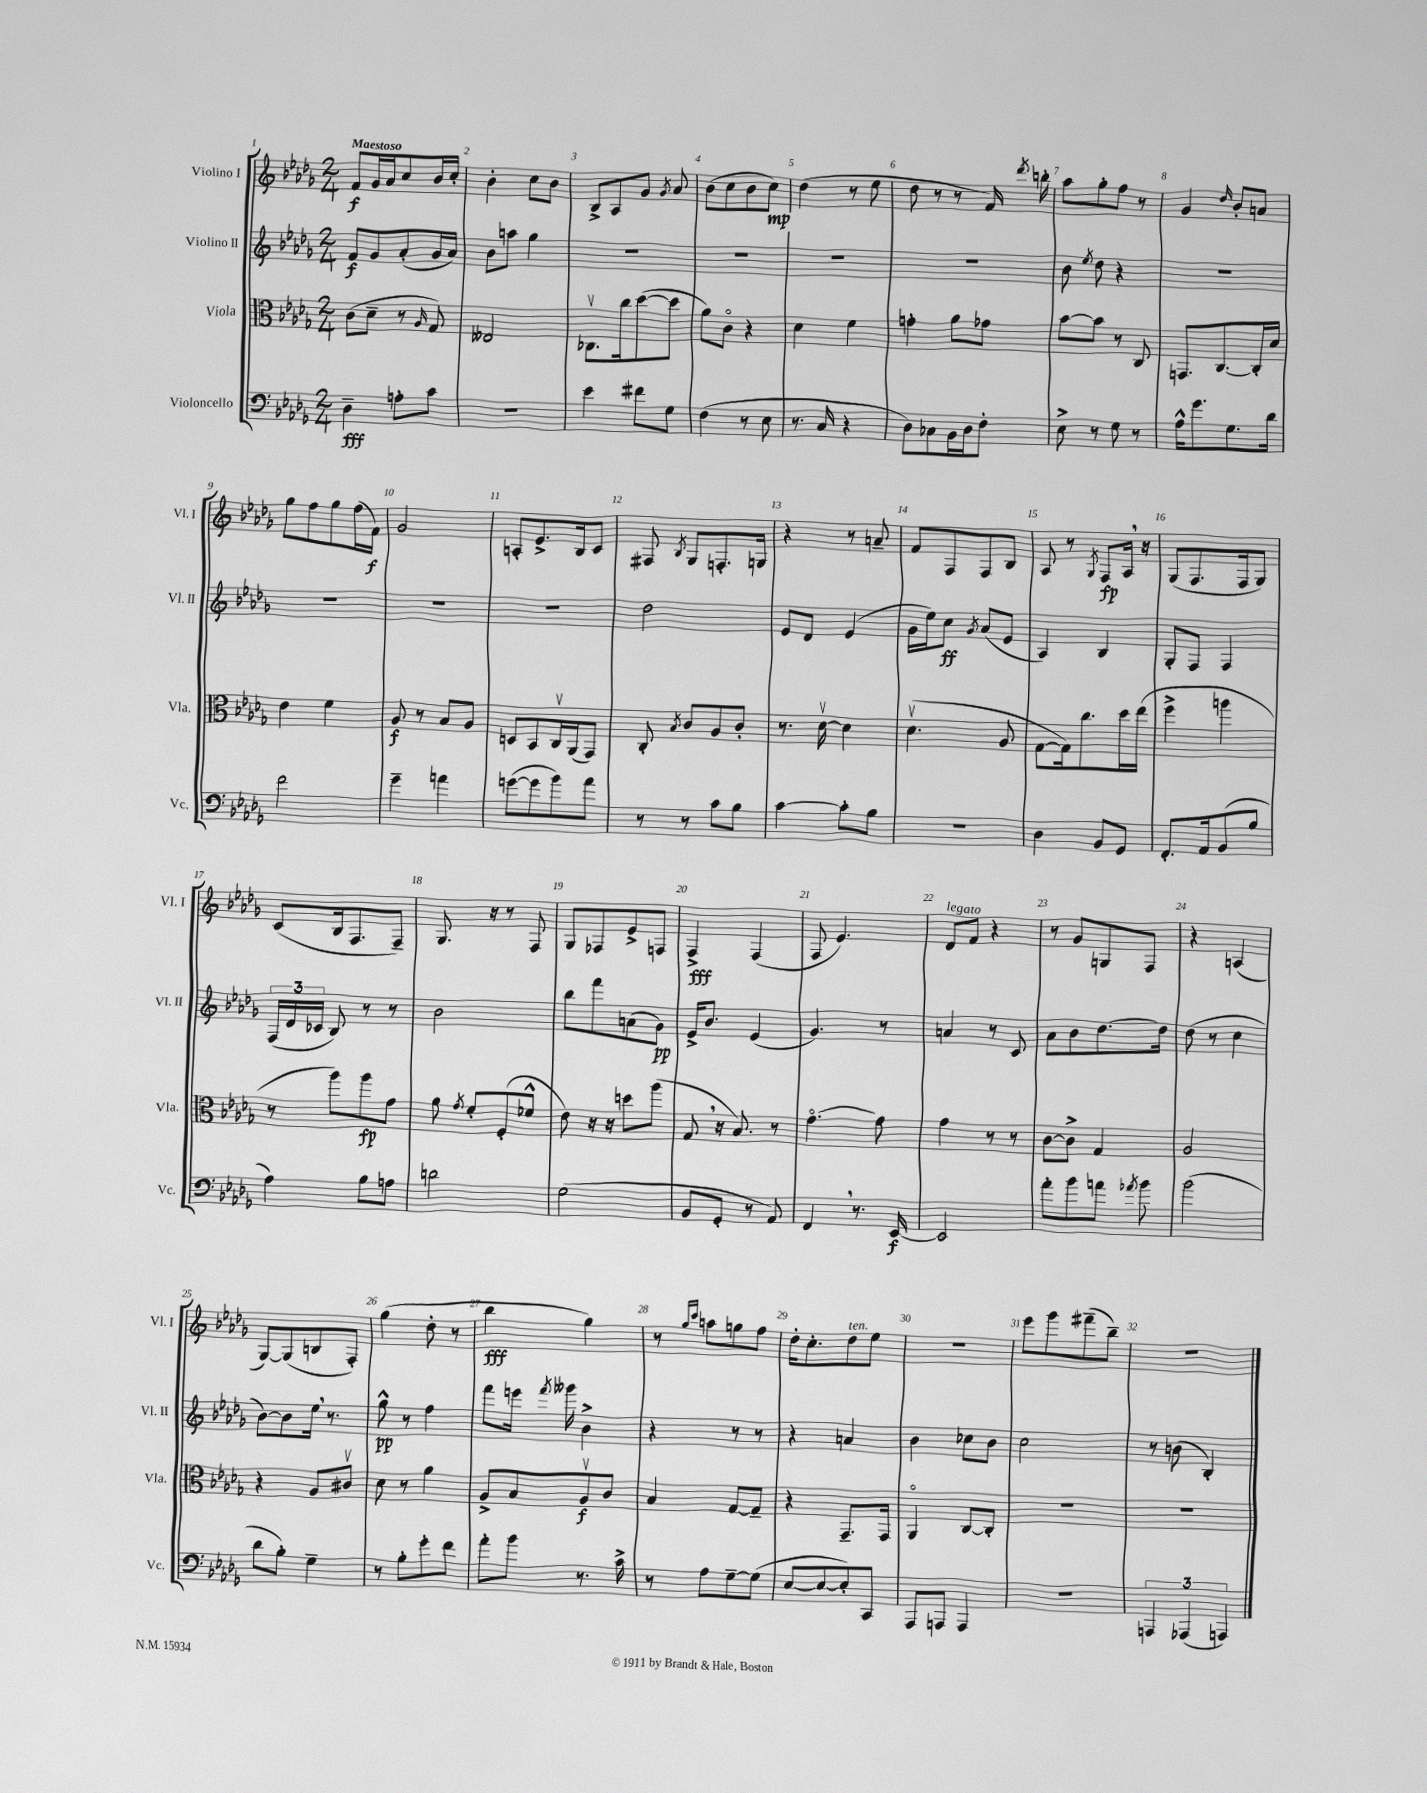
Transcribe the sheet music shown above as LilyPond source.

<<
\new StaffGroup <<
\new Staff = "s0" \with { instrumentName = "Violino I" shortInstrumentName = "Vl. I" } {
    \clef treble \key des \major \numericTimeSignature \time 2/4 \tempo "Maestoso"
    \autoBeamOff f'8[\f ges'16 aes'16 c''8 bes'16 c''16]-. |
    bes'4-. c''8[ bes'8] |
    bes8[-> aes8 ges'8] \acciaccatura { ges'8 } aes'8 |
    bes'8[( c''8 bes'8 c''8]\mp) |
    des''4( r8 ees''8 |
    des''8 r8 r8 f'16) \acciaccatura { des'''8 } b''16-. |
    aes''8[ ges''8-. f''8] r8 |
    ges'4 \grace { des''16 } bes'8[-. a'8] |
    ges''8[ f''8 ges''8 f''16( f'16]\f) |
    ges'2 |
    a8[-. ees'8.-> bes16 c'8] |
    fis8 \acciaccatura { bes8 } ges8[ f8.-. g16] |
    r4 r8 a'8-- |
    f'8[ f8 f8 bes8] |
    aes8 r8 \acciaccatura { ges8 } f8[\fp aes16] \breathe r16 |
    ges8[( f8. f16 ges8]) |
    c'8[( bes16 f8. f8]--) |
    ges8. r16 r8 f8 |
    ges8[ fes8 ees'8-> f8] |
    f4->\fff f4( |
    f8 ees'4.) |
    des'8[^\markup { \italic "legato" } f'8] r4 |
    r8 ges'8[ g8 f8] |
    r4 a4( |
    ges8[~) ges8( b8 f8]-.) |
    ges''4( des''8-. r8 |
    bes''4\fff ges''4) |
    r8 \grace { ges''16[ c'''16] } a''8[ g''8 f''8] |
    des''16[-. c''8.-. des''8^\markup { \italic "ten." } ees''8] |
    r2 |
    ees'''8[ ges'''8 fis'''8--( bes''8]--) |
    R2 \bar "|." |
}
\new Staff = "s1" \with { instrumentName = "Violino II" shortInstrumentName = "Vl. II" } {
    \clef treble \key des \major \numericTimeSignature \time 2/4
    \autoBeamOff f'8[\f ges'8 aes'8-.( ges'16 aes'16]) |
    bes'8[ a''8] ges''4 |
    R2 |
    R2 |
    R2 |
    R2 |
    bes'8 \acciaccatura { ees''8 } des''8 r4 |
    R2 |
    R2 |
    R2 |
    R2 |
    des''2 |
    ees'8[ des'8] ees'4( |
    ges'16[ ees''16) c''8]\ff \acciaccatura { ges'8 } aes'8[( ees'8] |
    aes4) bes4 |
    ges8[-. f8] f4 |
    \tuplet 3/2 { f16[( des'16 ces'16] } bes8) r8 r8 |
    bes'2 |
    bes''8[ f'''8 a'8( ges'8]\pp) |
    ees'16[-> bes'8.] ees'4( |
    ges'4.) r8 |
    a'4 r8 c'8 |
    aes'8[ bes'8 des''8.~ des''16] |
    des''8( r8 c''4 |
    bes'8[~) bes'8 ees''16] \breathe r8. |
    ges''8-^\pp r8 f''4 |
    f'''8[ e'''16] \acciaccatura { f'''8 } geses'''16 bes'4-> |
    r4 r8 r8 |
    r4 a'4 |
    bes'4 ces''8[ bes'8] |
    c''2 |
    r8 b'8( bes4-.) \bar "|." |
}
\new Staff = "s2" \with { instrumentName = "Viola" shortInstrumentName = "Vla." } {
    \clef alto \key des \major \numericTimeSignature \time 2/4
    \autoBeamOff c'8[( des'8]-- r8 \grace { aes16 } ges8) |
    eeses2 |
    ces8.[\upbow c''16 des''8~( des''8] |
    aes'8[) c'8]\flageolet r4 |
    des'4 f'4 |
    g'4-. aes'8[ ges'8] |
    bes'8[~ bes'8] r8 c8 |
    g,8.[ c8.~ c16-. des'16] |
    ees'4 f'4 |
    aes8\f r8 bes8[ aes8] |
    d8[ bes,8 c16\upbow aes,16( ges,8]) |
    c8-. \acciaccatura { bes8 } c'8[ aes8 c'8]-. |
    r8. des'16~\upbow des'4 |
    des'4.\upbow( aes8 |
    ges8[~ ges16) c''8. des''16 ees''16]( |
    f''4-> a''4 |
    r8 aes''8[) aes''8\fp ges'8] |
    aes'8 \acciaccatura { ges'8 } f'8[-. f8-.( fes'8]-^ |
    ees'8) r16 r16 d''8[ aes''8]( |
    ges8 \breathe r16 bes8.) r8 |
    ges'4.~\flageolet ges'8 |
    ges'4 r8 r8 |
    c'8[~ c'8]-> ges4 |
    aes2 |
    r4 aes8[ cis'8]\upbow |
    des'8 r8 aes'4 |
    aes8[-> bes8 aes8\upbow\f c'8] |
    bes4 ges8[~ ges8]-- |
    r4 ges,8.[-- ges,16] |
    aes,4\flageolet c8[~ c8]-. |
    R2 |
    R2 \bar "|." |
}
\new Staff = "s3" \with { instrumentName = "Violoncello" shortInstrumentName = "Vc." } {
    \clef bass \key des \major \numericTimeSignature \time 2/4
    \autoBeamOff des4--\fff a8[-. c'8] |
    R2 |
    ees'4 fis'8[ ges8] |
    f4( r8 ees8 |
    r8. c16 r4 |
    des8[) ces8 bes,16 des16 f8]-. |
    ees8-> r8 ges8 r8 |
    aes16[-^ ges'8. ges8. des'16] |
    f'2 |
    ges'4-- a'4 |
    g'8[~( g'8 bes'8) aes'8] |
    r8 r8 c'8[ bes8] |
    c'4~ c'8[-. bes8] |
    R2 |
    des4 bes,8[ ges,8] |
    f,8.[-. aes,16 bes,8( bes8] |
    aes4) bes8[ a8] |
    d'2 |
    ges2( |
    bes,8[ ges,8]-. r8 aes,8) |
    f,4 \breathe r8. ees,16~\f |
    ees,2 |
    aes'8[-. bes'8 a'8] \acciaccatura { aes'8 } bes'8 |
    bes'2( |
    des'8[ bes8]-.) ges4-- |
    r8 bes8[-. ges'8-. f'8] |
    aes'8[-. bes'8] r8. c'16-> |
    r8 aes8[ ges8~-- ges8]( |
    ees8[~ ees8~ ees8-.) c,8] |
    aes,,8[ a,,8] a,,4 |
    R2 |
    \tuplet 3/2 { a,,4 aes,,4( a,,4) } \bar "|." |
}
>>
>>
\layout { \context { \Score \override BarNumber.break-visibility = ##(#f #t #t) barNumberVisibility = #all-bar-numbers-visible } }
